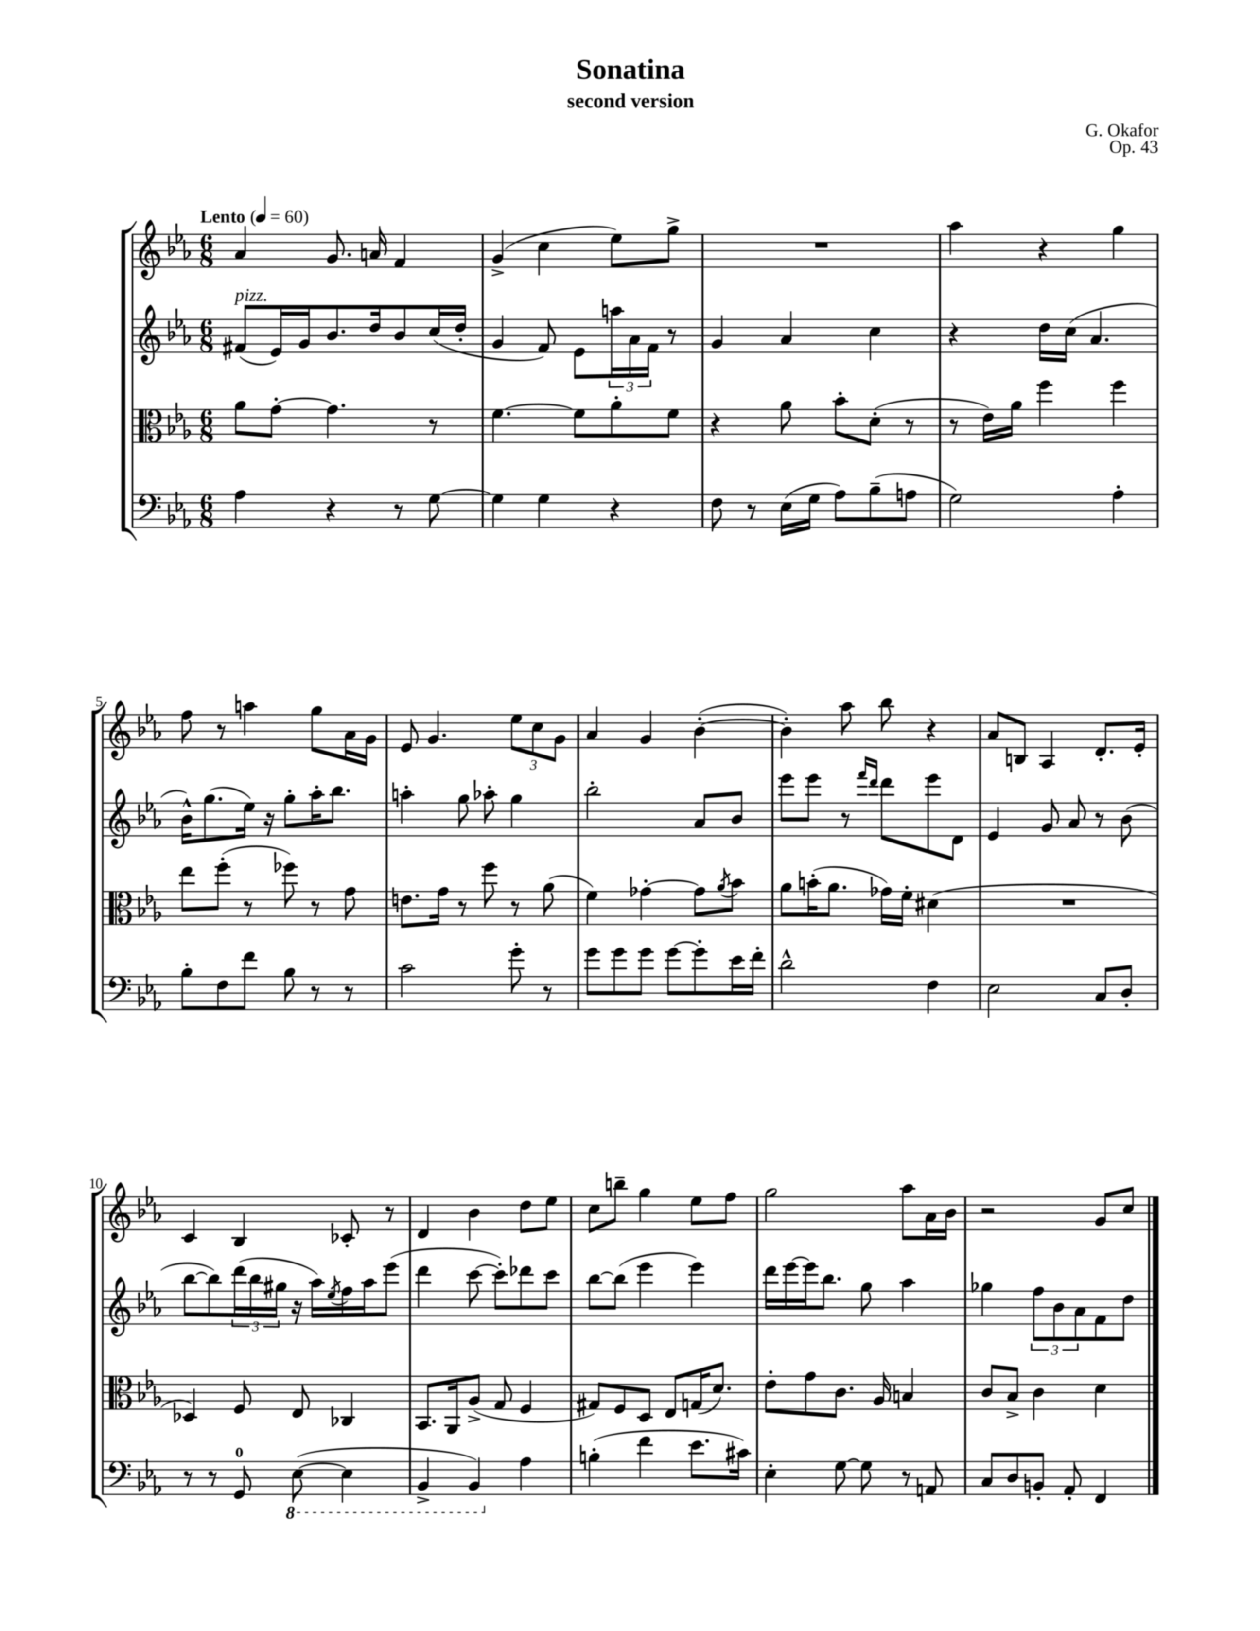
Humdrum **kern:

**kern	**kern	**kern	**kern
*staff4	*staff3	*staff2	*staff1
*clefF4	*clefC3	*clefG2	*clefG2
*k[b-e-a-]	*k[b-e-a-]	*k[b-e-a-]	*k[b-e-a-]
*M6/8	*M6/8	*M6/8	*M6/8
*MM60	*MM60	*MM60	*MM60
4A-\	8a-\L	(8f#/L	4a-/
.	[8g'\J	16e-/L)	.
.	.	16g/J	.
4r	4.g\]	8.b-/	8.g/
.	.	16dd/k	16a/
8r	.	8b-/	4f/
[8G\	8r	(16cc/L	.
.	.	16dd'/JJ	.
=	=	=	=
4G\]	[4.f\	4g/	(4g^/
4G\	.	8f/)	4cc\
.	8f\]L	8e-\L	.
4r	8a-'\	24aa\L	8ee-\L)
.	.	24a-\	.
.	.	24f\JJ	.
.	8f\J	8r	8gg^\J
=	=	=	=
8F\	4r	4g/	2.r
8r	.	.	.
(16E-\LL	8a-\	4a-/	.
16G\JJ	.	.	.
8A-\L)	8b-'\L	.	.
(8B-~\	(8d'\J	4cc\	.
8A\J	8r	.	.
=	=	=	=
2G\)	8r	4r	4aa-\
.	16e-\LL)	.	.
.	16a-\JJ	.	.
.	4ff\	16dd\LL	4r
.	.	(16cc\JJ	.
.	.	4.a-/	.
4A-'\	4ff\	.	4gg\
=	=	=	=
8B-'\L	8ee-\L	16b-^^\LK)	8ff\
.	.	(8.gg\	.
8F\	(8ff'\J	.	8r
8f\J	8r	16ee-\Jk)	4aa\
.	.	16r	.
8B-\	8ff-\)	8gg'\L	.
8r	8r	16aa-'\K	8gg\L
.	.	8.bb-\J	.
8r	8g\	.	16a-\L
.	.	.	16g\JJ
=	=	=	=
2c\	8.e\L	4aa'\	8e-/
.	.	.	4.g/
.	16g\Jk	.	.
.	8r	8gg\	.
.	8ff\	8aa-'\	.
8g'\	8r	4gg\	12ee-\L
.	.	.	12cc\
8r	(8a-\	.	.
.	.	.	12g\J
=	=	=	=
8g\L	4f\)	2bb-'\	4a-/
8g\	.	.	.
8g\J	[4g-'\	.	4g/
[8g\L	.	.	.
8g'\]	8g-\]L	8a-/L	([4b-'\
.	8qa-/	.	.
16e-\L	8b-\J	8b-/J	.
16f'\JJ	.	.	.
=	=	=	=
2d^^\	8a-\L	8eee-\L	4b-'\])
.	(16b'\K	8eee-\J	.
.	8.a-\J	.	.
.	.	8r	8aa-\
.	.	16qqfff/LL	.
.	.	16qqddd/JJ	.
.	16g-\LL)	8ddd\L	8bb-\
.	16f'\JJ	.	.
4F\	(4d#\	8eee-\	4r
.	.	8d\J	.
=	=	=	=
2E-\	2.r	4e-/	8a-/L
.	.	.	8B/J
.	.	8g/	4A-/
.	.	8a-/	.
8C/L	.	8r	8.d'/L
8D'/J	.	(8b-\	.
.	.	.	16e-'/Jk
=	=	=	=
8r	4D-/)	[8bb-\L	4c/
8r	.	8bb-\])	.
8GG/	8F/	(24ddd\L	4B-/
.	.	24bb-\	.
.	.	24gg#\JJ	.
([8EE-\	8E-/	16r	.
.	.	16aa-\LL)	.
.	.	8qee-/	.
4EE-\]	4C-/	16ff\	8c-'/
.	.	16aa-\J	.
.	.	(8eee-\J	8r
=	=	=	=
4BBB-^/	8.BB-/L	4ddd\	4d/
.	16AA-/k	.	.
4BBB-/)	(8A-^/J	[8ccc\	4b-\
.	8G/	8ccc'\]L)	.
4A-\	4F/	8ddd-\	8dd\L
.	.	8ccc\J	8ee-\J
=	=	=	=
(4B'\	8G#/L)	[8bb-\L	8cc\L
.	8F/	(8bb-\]J	8bb~\J
4f\	8D/J	4eee-\	4gg\
.	8E-/L	.	.
8.e-\L	(16G/K	4eee-\)	8ee-\L
.	8.d/J)	.	.
.	.	.	8ff\J
16c#\Jk)	.	.	.
=	=	=	=
4E-'\	8e-'\L	16ddd\LL	2gg\
.	.	[16eee-\	.
.	8g\	16eee-\]J	.
.	.	8.bb-\J	.
[8G\	8.c\J	.	.
8G\]	.	8gg\	.
.	16A-/	.	.
8r	4B/	4aa-\	8aa-\L
8AA/	.	.	16a-\L
.	.	.	16b-\JJ
=	=	=	=
8C/L	8c/L	4gg-\	2r
8D/	8B-^/J	.	.
8BB'/J	4c\	12ff\L	.
.	.	12b-\	.
8AA-'/	.	.	.
.	.	12a-\	.
4FF/	4d\	8f\	8g/L
.	.	8dd\J	8cc/J
==	==	==	==
*-	*-	*-	*-
